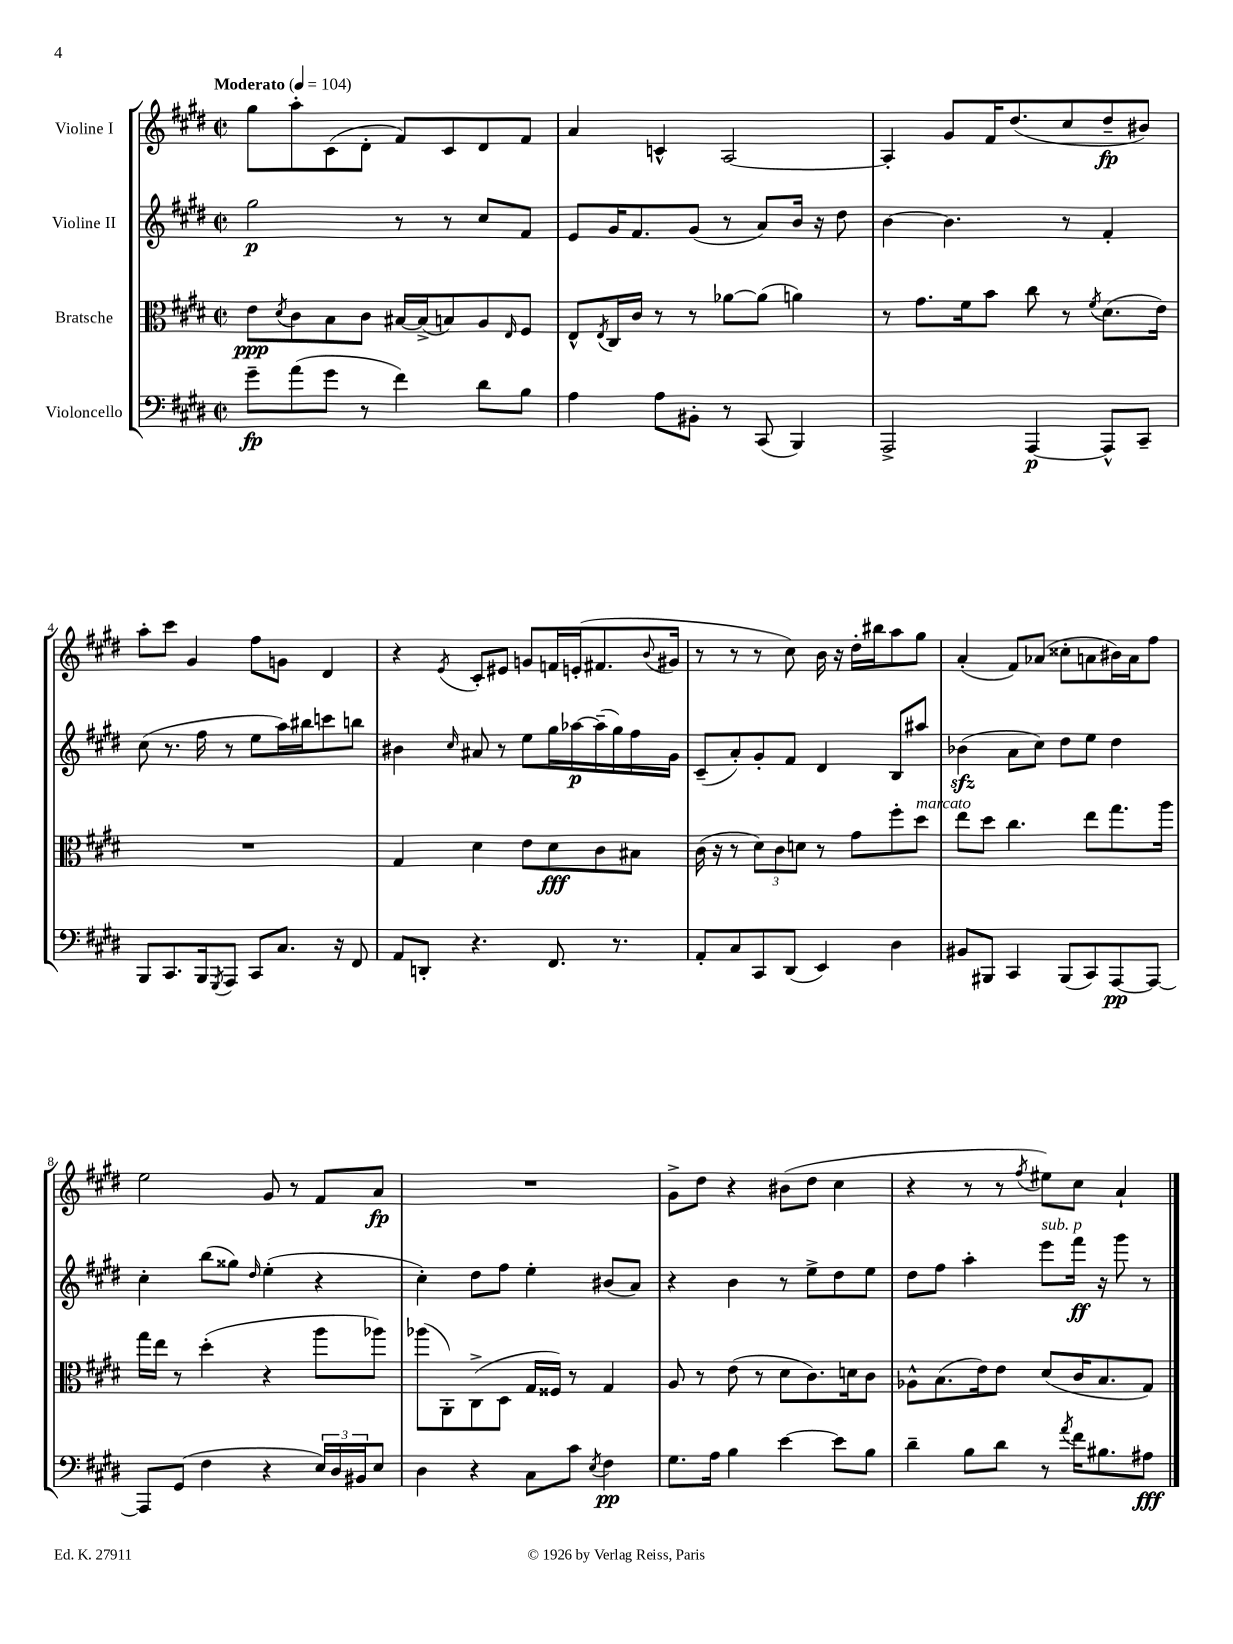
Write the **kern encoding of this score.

**kern	**dynam	**kern	**dynam	**kern	**dynam	**kern	**dynam
*part4	*part4	*part3	*part3	*part2	*part2	*part1	*part1
*staff4	*staff4	*staff3	*staff3	*staff2	*staff2	*staff1	*staff1
*I"Violoncello	*	*I"Bratsche	*	*I"Violine II	*	*I"Violine I	*
*clefF4	*	*clefC3	*	*clefG2	*	*clefG2	*
*k[f#c#g#d#]	*	*k[f#c#g#d#]	*	*k[f#c#g#d#]	*	*k[f#c#g#d#]	*
*M2/2	*	*M2/2	*	*M2/2	*	*M2/2	*
*met(c|)	*	*met(c|)	*	*met(c|)	*	*met(c|)	*
*MM104	*	*MM104	*	*MM104	*	*MM104	*
=1	=1	=1	=1	=1	=1	=1	=1
!	!	!	!	!	!	!LO:TX:a:B:t=Moderato	!
8g#~\L	fp	8e\L	ppp	2gg#\	p	8gg#\L	.
.	.	8qd#/	.	.	.	.	.
(8a\	.	8c#\	.	.	.	8aa'\	.
8g#\J	.	8B\	.	.	.	(8c#\	.
8r	.	8c#\J	.	.	.	8d#'\J	.
4f#\)	.	[16B#X/LL	.	8r	.	8f#/L)	.
.	.	(16B#^/J]	.	.	.	.	.
.	.	8Bn/)	.	8r	.	8c#/	.
8d#\L	.	8A/	.	8cc#/L	.	8d#/	.
.	.	16qqE/	.	.	.	.	.
8B\J	.	8F#/J	.	8f#/J	.	8f#/J	.
=2	=2	=2	=2	=2	=2	=2	=2
4A\	.	8E^^/L	.	8e/L	.	4a/	.
.	.	8qE/	.	.	.	.	.
.	.	16C#/L	.	16g#/K	.	.	.
.	.	16c#/JJ	.	8.f#/	.	.	.
8A\L	.	8r	.	.	.	4cn^^/	.
8BB#X'\J	.	8r	.	(8g#/J	.	.	.
8r	.	[8a-X\L	.	8r	.	[2A/	.
(8CC#/	.	(8a-\J]	.	8a/L)	.	.	.
4BBB/)	.	4an\)	.	16b/Jk	.	.	.
.	.	.	.	16r	.	.	.
.	.	.	.	8dd#\	.	.	.
=3	=3	=3	=3	=3	=3	=3	=3
2AAA^/	.	8r	.	[4b\	.	4A'/]	.
.	.	8.g#\L	.	.	.	.	.
.	.	.	.	4.b\]	.	8g#/L	.
.	.	16f#\k	.	.	.	.	.
.	.	8b\J	.	.	.	16f#/K	.
.	.	.	.	.	.	(8.dd#/	.
[4AAA/	p	8cc#\	.	.	.	.	.
.	.	8r	.	8r	.	8cc#/	.
.	.	8qf#/	.	.	.	.	.
8AAA^^/L]	.	(8.d#\L	.	4f#'/	.	8dd#~/	fp
8CC#~/J	.	.	.	.	.	8b#X/J)	.
.	.	16e\Jk)	.	.	.	.	.
!!LO:LB:g=z
=4	=4	=4	=4	=4	=4	=4	=4
8BBB/L	.	1r	.	(8cc#\	.	8aa'\L	.
8.CC#/	.	.	.	8.r	.	8ccc#\J	.
.	.	.	.	.	.	4g#/	.
16BBB/k	.	.	.	16ff#\	.	.	.
8qGGG#/	.	.	.	.	.	.	.
8AAA/J	.	.	.	8r	.	.	.
8CC#/L	.	.	.	8ee\L	.	8ff#\L	.
8.C#/J	.	.	.	16aa\L)	.	8gn\J	.
.	.	.	.	16bb#X\J	.	.	.
.	.	.	.	8cccn\	.	4d#/	.
16r	.	.	.	.	.	.	.
8FF#/	.	.	.	8bbn\J	.	.	.
=5	=5	=5	=5	=5	=5	=5	=5
8AA/L	.	4G#/	.	4b#X\	.	4r	.
8DDn'/J	.	.	.	.	.	.	.
.	.	.	.	16qqcc#/	.	8qe/	.
4.r	.	4d#\	.	8a#X/	.	8c#'/L	.
.	.	.	.	8r	.	8e#X/J	.
.	.	8e\L	.	8ee\L	.	8gn/L	.
8.FF#/	.	8d#\	fff	16gg#\L	.	16fn/L	.
.	.	.	.	[16aa-X\	p	(16en'/J	.
.	.	8c#\	.	(16aa-~\]	.	8.f#X/	.
8.r	.	.	.	16gg#\)	.	.	.
.	.	8B#X\J	.	16ff#\	.	.	.
.	.	.	.	.	.	8qqb/	.
.	.	.	.	16g#\JJ	.	16g#X/Jk	.
=6	=6	=6	=6	=6	=6	=6	=6
8AA'/L	.	(16c#\	.	(8c#~/L	.	8r	.
.	.	16r	.	.	.	.	.
8C#/	.	8r	.	8a'/)	.	8r	.
8CC#/	.	12d#\L)	.	8g#'/	.	8r	.
.	.	12c#\	.	.	.	.	.
(8DD#/J	.	.	.	8f#/J	.	8cc#\)	.
.	.	12dn\J	.	.	.	.	.
4EE/)	.	8r	.	4d#/	.	16b\	.
.	.	.	.	.	.	16r	.
.	.	8g#\L	.	.	.	16dd#'\LL	.
.	.	.	.	.	.	16bb#X\J	.
4D#\	.	8ff#'\	.	8B/L	.	8aa\	.
!	!	!LO:TX:a:i:t=marcato	!	!	!	!	!
.	.	8dd#\J	.	8aa#X/J	.	8gg#\J	.
=7	=7	=7	=7	=7	=7	=7	=7
8BB#X/L	.	8ee\L	.	(4b-Xzz\	.	(4a'/	.
8BBB#X/J	.	8dd#\J	.	.	.	.	.
4CC#/	.	4.cc#\	.	8a\L	.	8f#/L)	.
.	.	.	.	8cc#\J)	.	(8a-X/J	.
(8BBB#/L	.	.	.	8dd#\L	.	8cc##X'\L	.
8CC#/)	.	8ee\L	.	8ee\J	.	8an\	.
[8AAA/	pp	8.gg#\	.	4dd#\	.	16b#X\L)	.
.	.	.	.	.	.	16a\J	.
8AAA/J_	.	.	.	.	.	8ff#\J	.
.	.	16aa\Jk	.	.	.	.	.
!!LO:LB:g=z
=8	=8	=8	=8	=8	=8	=8	=8
8AAA/L]	.	16gg#\LL	.	4cc#'\	.	2ee\	.
.	.	16ee\JJ	.	.	.	.	.
(8GG#/J	.	8r	.	.	.	.	.
4F#\	.	(4dd#'\	.	(8bb\L	.	.	.
.	.	.	.	8gg##X\J)	.	.	.
.	.	.	.	16qqdd#/	.	.	.
4r	.	4r	.	(4ee'\	.	8g#/	.
.	.	.	.	.	.	8r	.
24E/LL)	.	8aa\L	.	4r	.	8f#/L	.
24D#/	.	.	.	.	.	.	.
24BB#X/J	.	.	.	.	.	.	.
8E/J	.	8aa-X\J)	.	.	.	8a/J	fp
=9	=9	=9	=9	=9	=9	=9	=9
4D#\	.	(8aa-X\L	.	4cc#'\)	.	1r	.
.	.	8AA'\)	.	.	.	.	.
4r	.	(8C#^\	.	8dd#\L	.	.	.
.	.	8D#\J	.	8ff#\J	.	.	.
8C#\L	.	16G#/LL	.	4ee'\	.	.	.
.	.	16F##X/JJ)	.	.	.	.	.
8c#\J	.	8r	.	.	.	.	.
8qE/	.	.	.	.	.	.	.
4F#\	pp	4G#/	.	(8b#X/L	.	.	.
.	.	.	.	8a/J)	.	.	.
=10	=10	=10	=10	=10	=10	=10	=10
8.G#\L	.	8A/	.	4r	.	8g#^\L	.
.	.	8r	.	.	.	8dd#\J	.
16A\Jk	.	.	.	.	.	.	.
4B\	.	(8e\	.	4b\	.	4r	.
.	.	8r	.	.	.	.	.
[4e\	.	8d#\L	.	8r	.	(8b#X\L	.
.	.	8.c#\)	.	8ee^\L	.	8dd#\J	.
8e\L]	.	.	.	8dd#\	.	4cc#\	.
.	.	16dn\k	.	.	.	.	.
8B\J	.	8c#\J	.	8ee\J	.	.	.
=11	=11	=11	=11	=11	=11	=11	=11
4d#~\	.	8A-X^^\L	.	8dd#\L	.	4r	.
.	.	(8.B\	.	8ff#\J	.	.	.
8B\L	.	.	.	4aa'\	.	8r	.
.	.	16e\k)	.	.	.	.	.
8d#\J	.	8e\J	.	.	.	8r	.
.	.	.	.	.	.	8qff#/	.
!	!	!	!	!LO:TX:a:i:t=sub. p	!	!	!
8r	.	(8d#/L	.	8eee\L	.	8ee#X\L)	.
8qa/	.	.	.	.	.	.	.
16f#\KL	.	16c#/K	.	16fff#\Jk	ff	8cc#\J	.
8.B#X\	.	8.B/	.	16r	.	.	.
.	.	.	.	8ggg#\	.	4a`/	.
8A#X\J	fff	8G#/J)	.	8r	.	.	.
==	==	==	==	==	==	==	==
*-	*-	*-	*-	*-	*-	*-	*-
